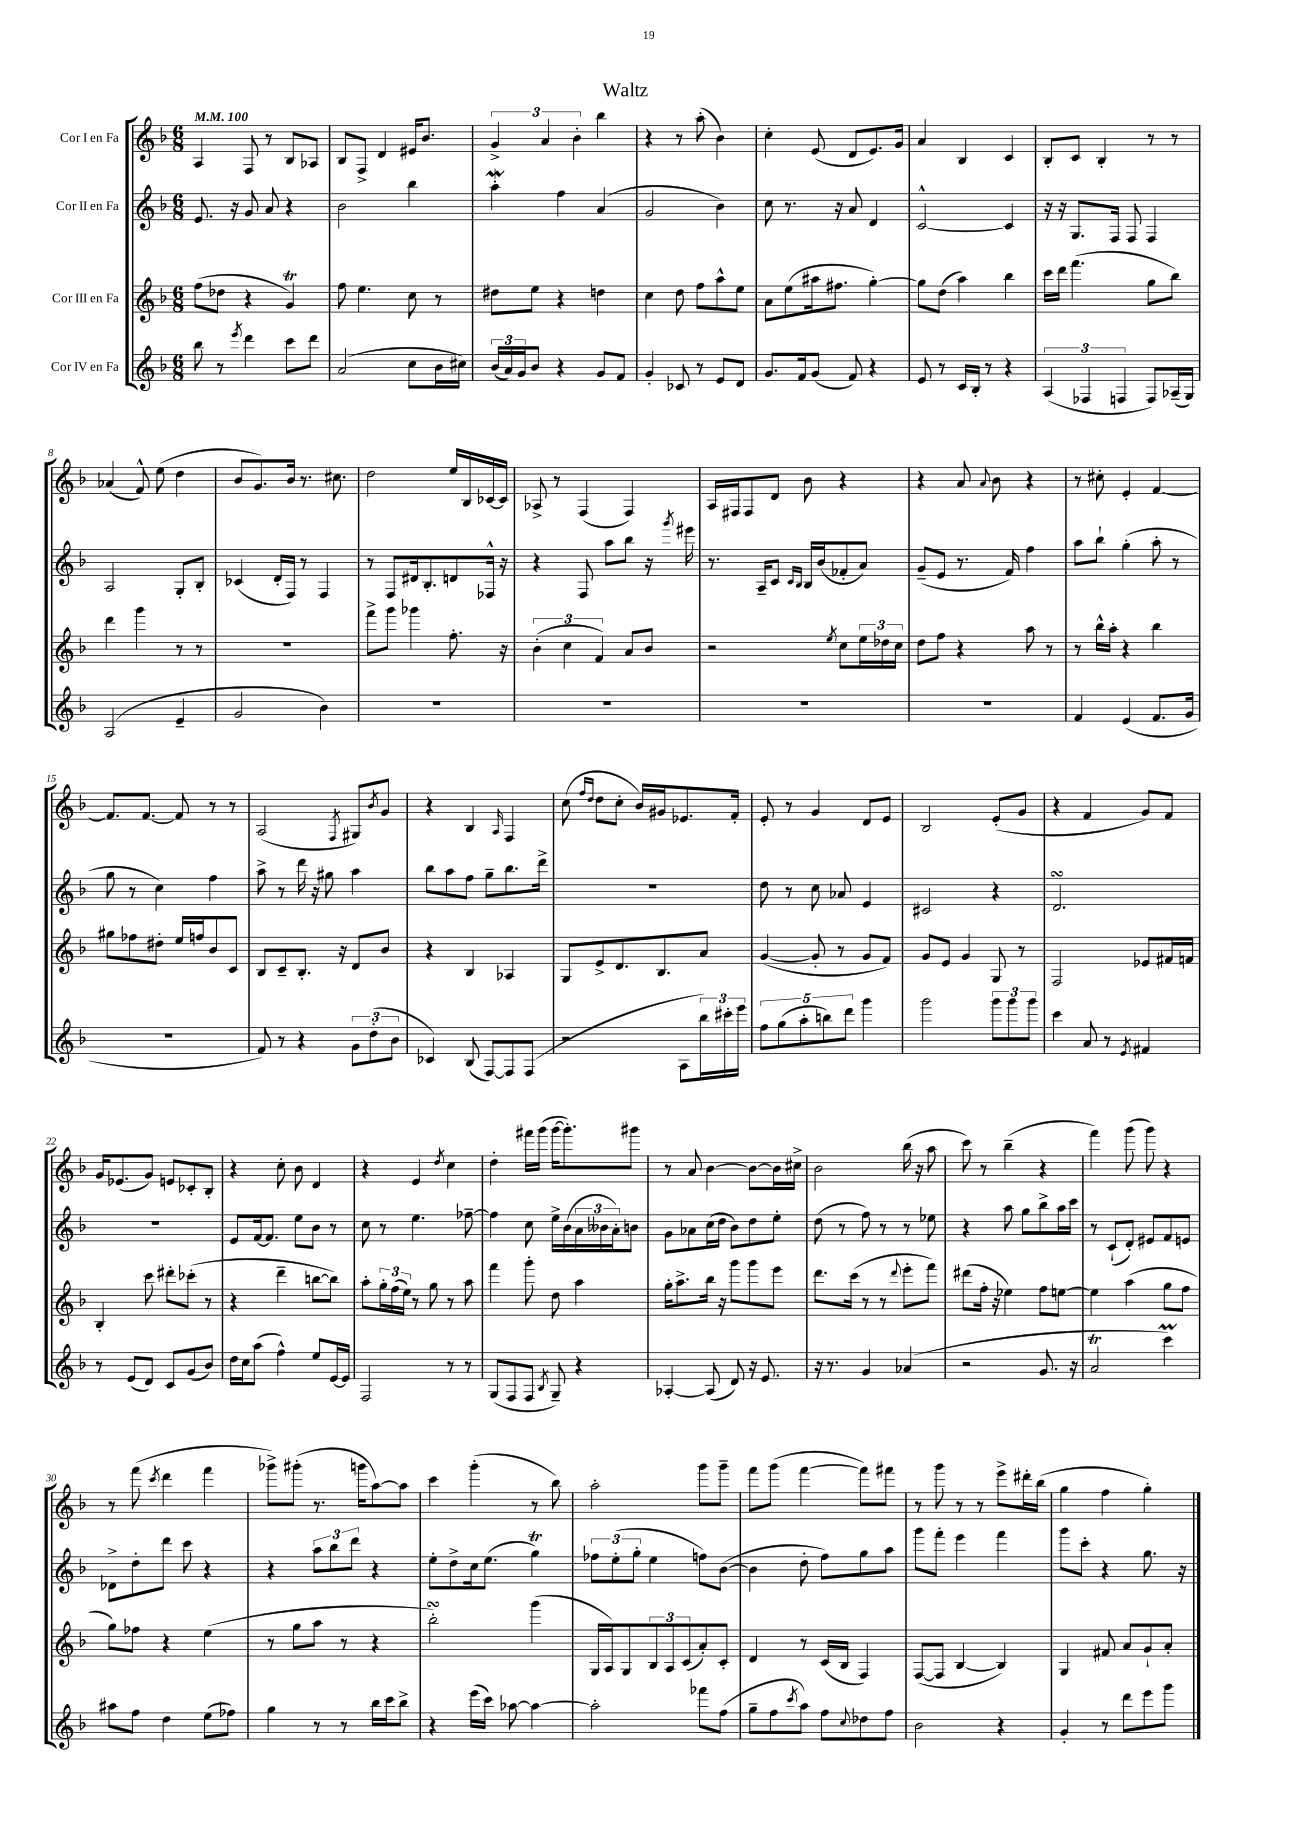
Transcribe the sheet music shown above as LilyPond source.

\header { title = "Waltz" }
<<
\new StaffGroup <<
\new Staff = "s0" \with { instrumentName = "Cor I en Fa" } {
    \clef treble \key f \major \numericTimeSignature \time 6/8 \tempo 4 = 100
    a4 f8 r8 bes8 aes8 |
    bes8 f8-> d'4 eis'16 bes'8. |
    \tuplet 3/2 { g'4-> a'4 bes'4-. } bes''4 |
    r4 r8 a''8-.( bes'4) |
    c''4-. e'8( d'8 e'8.) g'16 |
    a'4 bes4 c'4 |
    bes8-. c'8 bes4-. r8 r8 |
    aes'4( f'8-^) e''8( d''4 |
    bes'8 g'8.) bes'16 r8. cis''8. |
    d''2 e''16 bes16 ces'16~ ces'16 |
    aes8-> r8 f4( f4) |
    a16 fis16 fis8 d'8 bes'8 r4 |
    r4 a'8 \appoggiatura { a'8 } bes'8 r4 |
    r8 cis''8-. e'4-. f'4~ |
    f'8. f'8.~ f'8 r8 r8 |
    a2( \acciaccatura { f8 } gis8) \acciaccatura { bes'8 } g'8 |
    r4 bes4 \grace { a16 } f4 |
    c''8( \grace { f''16 d''16 } d''8 c''8-. bes'16) gis'16 ees'8. f'16-. |
    e'8-. r8 g'4 d'8 e'8 |
    bes2 e'8-.( g'8 |
    r4 f'4 g'8) f'8 |
    g'16 ees'8.( g'8) e'8 ces'8-. bes8-. |
    r4 c''8-. bes'8 d'4 |
    r4 e'4 \acciaccatura { d''8 } c''4 |
    d''4-. fis'''16 g'''16( g'''16~ g'''8.-.) gis'''8 |
    r8 a'8 bes'4~ bes'8~ bes'16 cis''16-> |
    bes'2 bes''16( r16 a''8 |
    c'''8) r8 bes''4--( r4 |
    f'''4) g'''8( g'''8) r4 |
    r8 f'''8( \acciaccatura { c'''8 } d'''4 f'''4 |
    ges'''8->) gis'''8-.( r8. g'''16 a''8~) a''8 |
    c'''4 g'''4-.( r8 bes''8) |
    a''2-. g'''8 g'''8-- |
    f'''8 g'''8( f'''4~ f'''8) fis'''8 |
    r8 g'''8 r8 r8 e'''8-> dis'''16-. bes''16( |
    g''4 f''4 g''4-.) \bar "|." |
}
\new Staff = "s1" \with { instrumentName = "Cor II en Fa" } {
    \clef treble \key f \major \numericTimeSignature \time 6/8
    e'8. r16 g'8 a'8 r4 |
    bes'2 bes''4 |
    a''4-.\mordent f''4 a'4( |
    g'2 bes'4) |
    c''8 r8. r16 a'8 d'4 |
    c'2~-^ c'4 |
    r16 r16 g8. f16 f8 f4 |
    a2 g8-. bes8-. |
    ces'4( d'16-. f16) r8 f4 |
    r8 f8 dis'16 bes8.-. d'8 fes16-^ r16 |
    r4 f8 a''8 bes''8 r16 \acciaccatura { g'''8 } eis'''16 |
    r8. a16-- c'8 \grace { c'16 bes16 } bes16 bes'16( fes'8-. a'8) |
    g'8--( e'8 r8. f'16) f''4 |
    a''8 bes''8-! g''4-.( a''8-. r8 |
    g''8 r8 c''4) f''4 |
    a''8-> r8 d'''16 r16 gis''8 a''4 |
    bes''8 a''8 f''8 g''8-- bes''8. d'''16-> |
    R2. |
    d''8 r8 c''8 aes'8 e'4 |
    cis'2 r4 |
    d'2.\turn |
    R2. |
    e'8 f'16~ f'8. e''8 bes'8 r8 |
    c''8 r8 e''4. fes''8~-- |
    fes''4 c''8 e''16-> bes'16( \tuplet 3/2 { a'16 beses'16 a'16-.) } b'8 |
    g'8 aes'8 c''16( d''16 bes'8) d''8 e''8-. |
    d''8( r8 f''8) r8 r8 ees''8 |
    r4 a''8 g''8 bes''8-> a''16 c'''16 |
    r8 c'8-!( d'8-.) eis'8 f'8 e'8 |
    des'8-> d''8-. d'''8 c'''8 r4 |
    r4 \tuplet 3/2 { a''8 bes''8 d'''8 } r4 |
    e''8-. d''8-> c''16 e''8.( g''4\trill) |
    \tuplet 3/2 { fes''8 e''8-.( g''8-. } e''4 f''8) bes'8~( |
    bes'4 d''8-. f''8) g''8 a''8 |
    g'''8 f'''8-. e'''4 f'''4 |
    g'''8 c'''8-. r4 g''8. r16 \bar "|." |
}
\new Staff = "s2" \with { instrumentName = "Cor III en Fa" } {
    \clef treble \key f \major \numericTimeSignature \time 6/8
    f''8( des''8 r4 g'4\trill) |
    f''8 e''4. c''8 r8 |
    dis''8 e''8 r4 d''4 |
    c''4 d''8 f''8 a''8-^ e''8 |
    a'8 e''8( ais''16 fis''8. g''4~-.) |
    g''8 d''8( a''4) bes''4 |
    c'''16 d'''16 f'''4.( g''8 bes''8) |
    d'''4 g'''4 r8 r8 |
    R2. |
    f'''8-> g'''8 ges'''4 f''8.-. r16 |
    \tuplet 3/2 { bes'4-.( c''4 f'4) } a'8 bes'8 |
    r2 \acciaccatura { e''8 } c''8 \tuplet 3/2 { e''16 des''16 c''16 } |
    d''8 f''8 r4 a''8 r8 |
    r8 bes''16-^ a''16-. r4 bes''4 |
    gis''8 fes''8 dis''8-. e''16 f''16 bes'8 c'8 |
    bes8 c'8-- bes8.-. r16 d'8 bes'8 |
    r4 bes4 aes4 |
    g8 e'8-> d'8. bes8. a'8 |
    g'4~( g'8-. r8 g'8 f'8) |
    g'8 e'8 g'4 g8 r8 |
    f2 ees'8 fis'16 f'16 |
    bes4-. c'''8 dis'''8-. ces'''8-.( r8 |
    r4 d'''4-- b''8~ b''8) |
    a''8-. \tuplet 3/2 { g''16-. f''16( e''16) } r8 g''8 r8 a''8 |
    f'''4 g'''8-. d''8 a''4 |
    g''16-. a''8.-> bes''16 r16 g'''8 g'''8 e'''8 |
    d'''8. c'''16( r8 r8 \appoggiatura { d'''8 } e'''8-. f'''8) |
    dis'''8( f''16-. r16 ees''4) f''8 e''8~ |
    e''4 a''4( g''8 f''8 |
    g''8) fes''8 r4 e''4( |
    r8 g''8 a''8 r8 r4 |
    bes''2-.\turn) g'''4( |
    g16 a16) g8 \tuplet 3/2 { bes8 a8 c'8( } a'8-.) c'8-. |
    d'4 r8 c'16( bes16 f4) |
    f8~( f8 bes4~ bes4) |
    g4 fis'8 a'8 g'8-! a'8-. \bar "|." |
}
\new Staff = "s3" \with { instrumentName = "Cor IV en Fa" } {
    \clef treble \key f \major \numericTimeSignature \time 6/8
    bes''8 r8 \acciaccatura { e'''8 } d'''4 c'''8 d'''8 |
    a'2( c''8 bes'16 cis''16) |
    \tuplet 3/2 { bes'16( a'16) g'16 } bes'8 r4 g'8 f'8 |
    g'4-. ces'8 r8 e'8 d'8 |
    g'8. f'16 g'8( f'8) r4 |
    e'8 r8 c'16 bes16-. r8 r4 |
    \tuplet 3/2 { a4( fes4 f4 } f8) aes16--( g16) |
    a2( e'4-- |
    g'2 bes'4) |
    R2. |
    R2. |
    R2. |
    R2. |
    f'4 e'4( f'8. g'16 |
    R2. |
    f'8) r8 r4 \tuplet 3/2 { g'8 d''8-.( bes'8 } |
    ces'4) bes8( f8~) f8 f8( |
    r2 a8 \tuplet 3/2 { bes''16) cis'''16-. e'''16 } |
    \tuplet 5/4 { f''8 g''8( a''8-. b''8) d'''8 } g'''4 |
    g'''2 \tuplet 3/2 { g'''8 g'''8 g'''8 } |
    c'''4 a'8 r8 \acciaccatura { e'8 } fis'4 |
    r8 e'8( d'8) c'8 g'8( bes'8) |
    d''16 c''16 a''8( f''4-^) e''8 e'16~ e'16 |
    f2 r8 r8 |
    g8( f8 f8 \acciaccatura { bes8 } g8--) r4 |
    aes4~-. aes8( d'8) r16 e'8. |
    r16 r8. g'4 aes'4( |
    r2 g'8. r16 |
    a'2\trill c'''4\prall) |
    ais''8 f''8 d''4 e''8( fes''8) |
    g''4 r8 r8 bes''16 c'''16 bes''8-> |
    r4 e'''16( c'''16) aes''8~ aes''4~ |
    aes''2-. fes'''8 f''8( |
    g''8-- f''8 \acciaccatura { c'''8 } a''8) f''8 \appoggiatura { c''8 } des''8 f''8 |
    bes'2 r4 |
    g'4-. r8 d'''8 e'''8 g'''8 \bar "|." |
}
>>
>>
